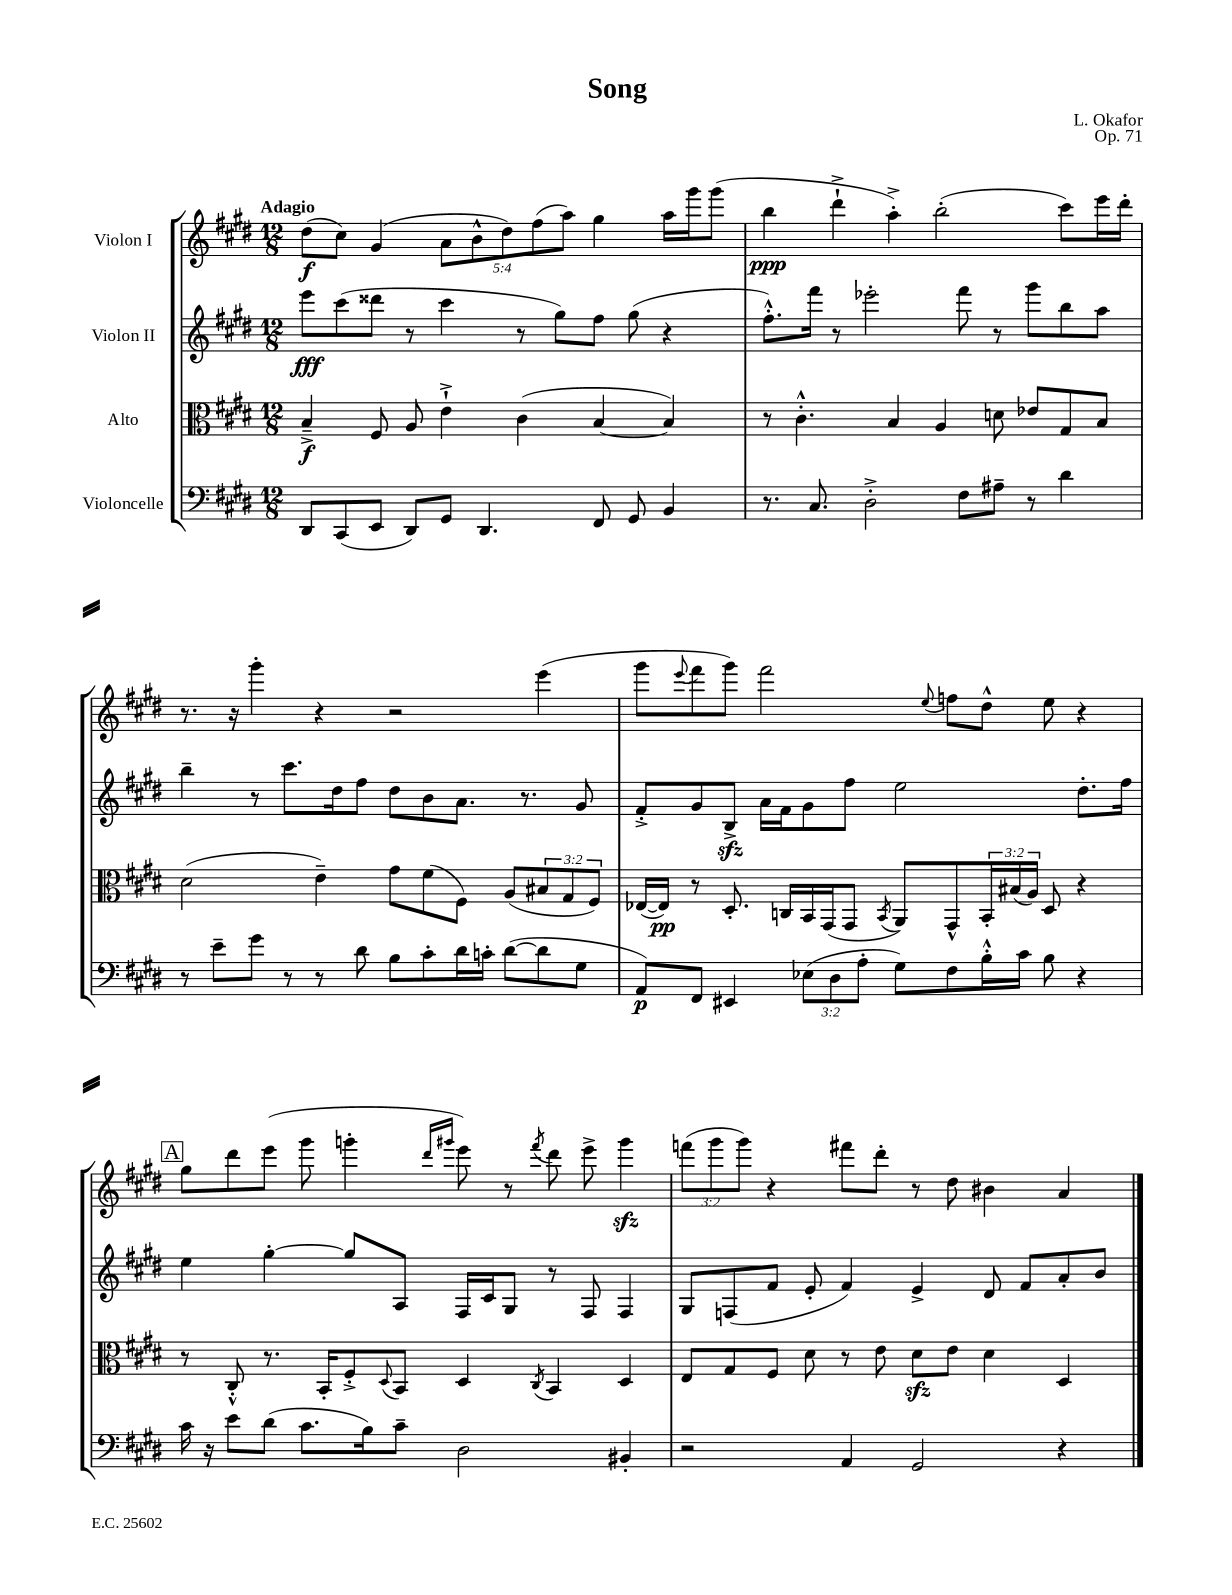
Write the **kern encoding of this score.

**kern	**dynam	**kern	**dynam	**kern	**dynam	**kern	**dynam
*part4	*part4	*part3	*part3	*part2	*part2	*part1	*part1
*staff4	*staff4	*staff3	*staff3	*staff2	*staff2	*staff1	*staff1
*I"Violoncelle	*	*I"Alto	*	*I"Violon II	*	*I"Violon I	*
*clefF4	*	*clefC3	*	*clefG2	*	*clefG2	*
*k[f#c#g#d#]	*	*k[f#c#g#d#]	*	*k[f#c#g#d#]	*	*k[f#c#g#d#]	*
*M12/8	*	*M12/8	*	*M12/8	*	*M12/8	*
=1	=1	=1	=1	=1	=1	=1	=1
!	!	!	!	!	!	!LO:TX:a:B:t=Adagio	!
8DD#/L	.	4B~^/	f	8eee\L	fff	(8dd#\L	f
(8CC#/	.	.	.	(8ccc#\	.	8cc#\J)	.
8EE/J	.	8F#/	.	8ddd##X\J	.	(4g#/	.
8DD#/L)	.	8A/	.	8r	.	.	.
8GG#/J	.	4e`^\	.	4ccc#\	.	10a\L	.
.	.	.	.	.	.	10b^^\	.
4.DD#/	.	.	.	.	.	.	.
.	.	.	.	.	.	10dd#\)	.
.	.	(4c#\	.	8r	.	.	.
.	.	.	.	.	.	(10ff#\	.
.	.	.	.	8gg#\L)	.	.	.
.	.	.	.	.	.	10aa\J)	.
8FF#/	.	[4B/	.	8ff#\J	.	4gg#\	.
8GG#/	.	.	.	(8gg#\	.	.	.
4BB/	.	4B/])	.	4r	.	16aa\LL	.
.	.	.	.	.	.	16ggg#\J	.
.	.	.	.	.	.	(8ggg#\J	.
=2	=2	=2	=2	=2	=2	=2	=2
8.r	.	8r	.	8.ff#'^^\L)	.	4bb\	ppp
.	.	4.c#'^^\	.	.	.	.	.
8.C#/	.	.	.	16fff#\Jk	.	.	.
.	.	.	.	8r	.	4ddd#`^\	.
2D#'^\	.	.	.	2eee-X'\	.	.	.
.	.	4B/	.	.	.	4aa'^\)	.
.	.	4A/	.	.	.	(2bb'\	.
8F#\L	.	.	.	8fff#\	.	.	.
8A#X~\J	.	8dn\	.	8r	.	.	.
8r	.	8e-X/L	.	8ggg#\L	.	.	.
4d#\	.	8G#/	.	8bb\	.	8ccc#\L)	.
.	.	8B/J	.	8aa\J	.	16eee\L	.
.	.	.	.	.	.	16ddd#'\JJ	.
!!LO:LB:g=z
=3	=3	=3	=3	=3	=3	=3	=3
8r	.	(2d#\	.	4bb~\	.	8.r	.
8e~\L	.	.	.	.	.	.	.
.	.	.	.	.	.	16r	.
8g#\J	.	.	.	8r	.	4ggg#'\	.
8r	.	.	.	8.ccc#\L	.	.	.
8r	.	4e~\)	.	.	.	4r	.
.	.	.	.	16dd#\k	.	.	.
8d#\	.	.	.	8ff#\J	.	.	.
8B\L	.	8g#\L	.	8dd#\L	.	2r	.
8c#'\	.	(8f#\	.	8b\	.	.	.
16d#\L	.	8F#\J)	.	8.a\J	.	.	.
16cn'\JJ	.	.	.	.	.	.	.
([8d#\L	.	(8A/L	.	.	.	.	.
.	.	.	.	8.r	.	.	.
8d#\]	.	12B#X/	.	.	.	(4eee\	.
.	.	12G#/	.	.	.	.	.
8G#\J	.	.	.	8g#/	.	.	.
.	.	12F#/J)	.	.	.	.	.
=4	=4	=4	=4	=4	=4	=4	=4
8AA/L)	p	([16E-X/LL	.	8f#'^/L	.	8ggg#\L	.
.	.	16E-/JJ])	pp	.	.	.	.
.	.	.	.	.	.	8qqeee/	.
8FF#/J	.	8r	.	8g#/	.	8fff#\	.
4EE#X/	.	8.D#'/	.	8Bzz^/J	.	8ggg#\J)	.
.	.	.	.	16a\LL	.	2fff#\	.
.	.	16Cn/LL	.	16f#\J	.	.	.
(12E-X\L	.	16BB/	.	8g#\	.	.	.
.	.	(16GG#/J	.	.	.	.	.
12D#\	.	.	.	.	.	.	.
.	.	8GG#/J	.	8ff#\J	.	.	.
12A'\J	.	.	.	.	.	.	.
.	.	8qBB/	.	.	.	.	.
8G#\L)	.	8AA/L)	.	2ee\	.	.	.
.	.	.	.	.	.	8qqee/	.
8F#\	.	8GG#^^/	.	.	.	8ffn\L	.
16B'^^\L	.	24BB'/L	.	.	.	8dd#^^\J	.
.	.	(24B#X/	.	.	.	.	.
16c#\JJ	.	.	.	.	.	.	.
.	.	24A/JJ)	.	.	.	.	.
8B\	.	8D#/	.	.	.	8ee\	.
4r	.	4r	.	8.dd#'\L	.	4r	.
.	.	.	.	16ff#\Jk	.	.	.
!!LO:LB:g=z
!!LO:REH:place=s1:t=A
=5	=5	=5	=5	=5	=5	=5	=5
16c#\	.	8r	.	4ee\	.	8gg#\L	.
16r	.	.	.	.	.	.	.
8e\L	.	8C#'^^/	.	.	.	8ddd#\	.
(8d#\J	.	8.r	.	[4gg#'\	.	(8eee\J	.
8.c#\L	.	.	.	.	.	8ggg#\	.
.	.	16BB'/KL	.	.	.	.	.
.	.	8F#'^/	.	8gg#/L]	.	4gggn'\	.
16B\k)	.	.	.	.	.	.	.
.	.	8qqD#/	.	.	.	.	.
8c#~\J	.	8BB/J	.	8A/J	.	.	.
.	.	.	.	.	.	16qqddd#/LL	.
.	.	.	.	.	.	16qqggg#X/JJ	.
2D#\	.	4D#/	.	16F#/LL	.	8eee\)	.
.	.	.	.	16c#/J	.	.	.
.	.	.	.	8G#/J	.	8r	.
.	.	8qC#/	.	.	.	8qfff#/	.
.	.	4BB/	.	8r	.	8ddd#\	.
.	.	.	.	8F#/	.	8eee^\	.
4BB#X'/	.	4D#/	.	4F#/	.	4ggg#zz\	.
=6	=6	=6	=6	=6	=6	=6	=6
2r	.	8E/L	.	8G#/L	.	(12fffn\L	.
.	.	.	.	.	.	12ggg#\	.
.	.	8G#/	.	(8Fn/	.	.	.
.	.	.	.	.	.	12ggg#\J)	.
.	.	8F#/J	.	8f#/J	.	4r	.
.	.	8d#\	.	8e'/	.	.	.
4AA/	.	8r	.	4f#/)	.	8fff#X\L	.
.	.	8e\	.	.	.	8ddd#'\J	.
2GG#/	.	8d#zz\L	.	4e^/	.	8r	.
.	.	8e\J	.	.	.	8dd#\	.
.	.	4d#\	.	8d#/	.	4b#X\	.
.	.	.	.	8f#/L	.	.	.
4r	.	4D#/	.	8a'/	.	4a/	.
.	.	.	.	8b/J	.	.	.
==	==	==	==	==	==	==	==
*-	*-	*-	*-	*-	*-	*-	*-
